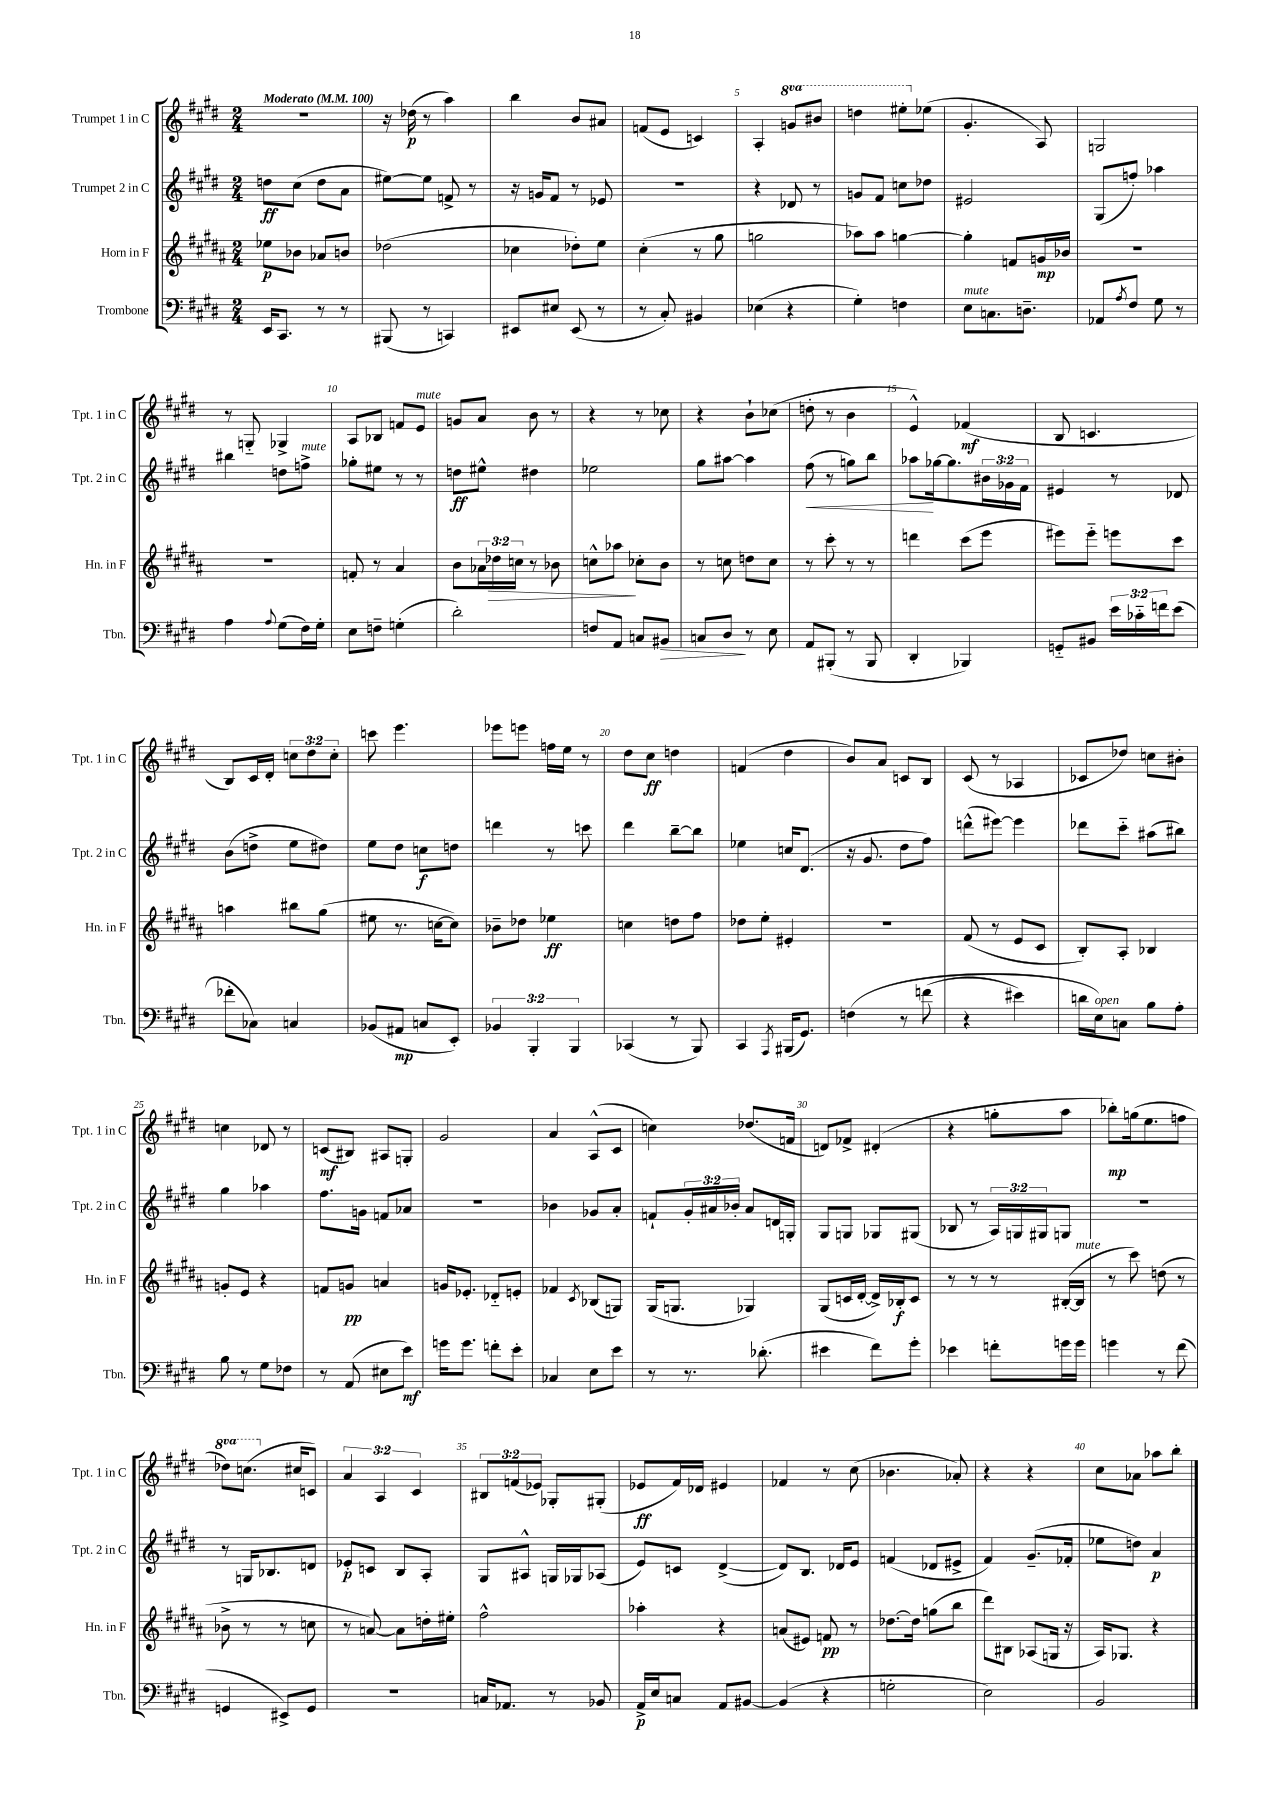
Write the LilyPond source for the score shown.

<<
\new StaffGroup <<
\new Staff = "s0" \with { instrumentName = "Trumpet 1 in C" shortInstrumentName = "Tpt. 1 in C" } {
    \clef treble \key e \major \numericTimeSignature \time 2/4 \override Staff.TupletNumber.text = #tuplet-number::calc-fraction-text \set Staff.ottavationMarkups = #ottavation-simple-ordinals \tempo "Moderato" 4 = 100
    r2 |
    r16 des''16\p( r8 a''4) |
    b''4 b'8 ais'8 |
    f'8( e'8 c'4) |
    a4-. \ottava #1 g''8 bis''8 |
    d'''4 eis'''8-. \ottava #0 ees''8( |
    gis'4.-. a8) |
    g2 |
    r8 g8-_ ges4-> |
    a8 bes8 f'8 e'8^\markup { \italic "mute" } |
    g'8 a'8 b'8 r8 |
    r4 r8 ces''8 |
    r4 b'8-! ces''8( |
    d''8-. r8 b'4 |
    e'4-^) fes'4\mf( |
    b8 c'4. |
    b8) cis'16 dis'16-. \tuplet 3/2 { c''8 dis''8 c''8-. } |
    c'''8 e'''4. |
    ees'''8 e'''8 f''16 e''16 r8 |
    dis''8 cis''8\ff d''4 |
    f'4( dis''4 |
    b'8) a'8 c'8 b8 |
    cis'8( r8 aes4 |
    ces'8 des''8) c''8 bis'8-. |
    c''4 des'8 r8 |
    c'8\mf( bis8) ais8 g8-. |
    gis'2 |
    a'4 a8-^( cis'8 |
    c''4) des''8.( f'16 |
    d'8) fes'8-> dis'4-.( |
    r4 g''8-. a''8 |
    bes''8-.\mp) g''16( e''8. f''8 |
    \ottava #1 des'''8) c'''8.( \ottava #0 cis''!16 c'8) |
    \tuplet 3/2 { a'4 a4 cis'4 } |
    \tuplet 3/2 { bis8 f'8( ees'8) } ges8-. gis8-.( |
    ees'8\ff fis'16) des'16 eis'4 |
    fes'4 r8 cis''8( |
    bes'4. aes'8-.) |
    r4 r4 |
    cis''8 aes'8 aes''8 b''8-. \bar "|." |
}
\new Staff = "s1" \with { instrumentName = "Trumpet 2 in C" shortInstrumentName = "Tpt. 2 in C" } {
    \clef treble \key e \major \numericTimeSignature \time 2/4 \override Staff.TupletNumber.text = #tuplet-number::calc-fraction-text
    d''8\ff cis''8( d''8 a'8 |
    eis''8~) eis''8 f'8-> r8 |
    r16 g'16 fis'8 r8 ees'8 |
    r2 |
    r4 des'8 r8 |
    g'8 fis'8 c''8 des''8 |
    eis'2 |
    gis8( f''8-.) aes''4 |
    bis''4 d''8 f''8->^\markup { \italic "mute" } |
    ges''8-. eis''8 r8 r8 |
    d''8\ff eis''8-^ dis''4 |
    ees''2 |
    gis''8 ais''8~ ais''4 |
    fis''8\<( r8 g''8) b''8 |
    aes''8\! ges''16~ ges''8. \tuplet 3/2 { bis'16 ges'16 fis'16 } |
    eis'4 r8 des'8 |
    b'8( d''8-> e''8 dis''8) |
    e''8 dis''8 c''8\f d''8 |
    d'''4 r8 c'''8 |
    dis'''4 b''8~-- b''8 |
    ees''4 c''16 dis'8.( |
    r16 gis'8. dis''8 fis''8) |
    d'''8-^( eis'''8~) eis'''4 |
    des'''8 cis'''8-_ ais''8( bis''8) |
    gis''4 aes''4 |
    fis''8. g'16 f'8 aes'8 |
    R2 |
    bes'4 ges'8 a'8-. |
    f'8-! \tuplet 3/2 { gis'16-. ais'16 bes'16-. } ais'8 d'16 g16-. |
    gis8 g8 ges8 gis8( |
    bes8 r8 \tuplet 3/2 { a16) g16 gis16 } g8 |
    R2 |
    r8 g16 bes8. d'8 |
    ees'8-.\p c'8 b8 a8-. |
    gis8 ais8-^ g16 ges16 aes8( |
    e'8) c'8 dis'4~->( |
    dis'8) b8. des'16 e'8 |
    f'4( des'8 eis'8-> |
    fis'4) gis'8.--( fes'16-. |
    ees''8 d''8) a'4\p \bar "|." |
}
\new Staff = "s2" \with { instrumentName = "Horn in F" shortInstrumentName = "Hn. in F" } {
    \clef treble \key b \major \numericTimeSignature \time 2/4 \override Staff.TupletNumber.text = #tuplet-number::calc-fraction-text
    ees''8\p bes'8 aes'8 b'8 |
    des''2( |
    ces''4 des''8-.) e''8 |
    cis''4-.( r8 gis''8 |
    g''2 |
    aes''8) aes''8 g''4~ |
    g''4-. f'8 g'16\mp bes'16 |
    R2 |
    R2 |
    f'8-. r8 ais'4 |
    b'8 \tuplet 3/2 { aes'16 des''16\> c''16 } r8 bes'8 |
    c''8-^ aes''8\! ces''8-. b'8 |
    r8 c''8 d''8 c''8 |
    r8 cis'''8-. r8 r8 |
    d'''4 cis'''8( e'''8 |
    eis'''8) eis'''8-_ e'''8 cis'''8 |
    a''4 bis''8 gis''8( |
    eis''8 r8. c''16~ c''8) |
    bes'8-- des''8 ees''4\ff |
    c''4 d''8 fis''8 |
    des''8 e''8-. eis'4-. |
    r2 |
    fis'8( r8 e'8 cis'8 |
    b8-.) ais8-. bes4 |
    g'8-. e'8 r4 |
    f'8 g'8\pp a'4 |
    g'16 ees'8.-. des'8-_ e'8-. |
    fes'4 \acciaccatura { cis'8 } bes8( g8) |
    gis16( g8. ges4) |
    gis8( c'16 dis'16~-. dis'16->) bes16-.\f c'8 |
    r8 r8 r8 bis16~-.( bis16^\markup { \italic "mute" } |
    r8 cis'''8) d''8( r8 |
    bes'8-> r8 r8 c''8 |
    r8 a'8~) a'8 d''16-. eis''16-. |
    fis''2-^ |
    aes''4-. r4 |
    a'8( eis'8) f'8\pp r8 |
    des''8.~ des''16 g''8( b''8 |
    dis'''8) bis8 aes8( g16 r16 |
    ais16) ges8. r4 \bar "|." |
}
\new Staff = "s3" \with { instrumentName = "Trombone" shortInstrumentName = "Tbn." } {
    \clef bass \key e \major \numericTimeSignature \time 2/4 \override Staff.TupletNumber.text = #tuplet-number::calc-fraction-text
    e,16 cis,8. r8 r8 |
    bis,,8( r8 c,4) |
    eis,8 eis8 eis,8( r8 |
    r8 cis8-.) bis,4 |
    ees4( r4 |
    gis4-.) f4 |
    e8^\markup { \italic "mute" } c8. d8.-- |
    aes,8 \acciaccatura { a8 } fis8 gis8 r8 |
    a4 \appoggiatura { a8 } gis8( fis16) gis16-. |
    e8 f8-- g4-.( |
    dis'2-.) |
    f8 a,8 c8 bis,8\> |
    c8 dis8\! r8 e8 |
    a,8 bis,,8-.( r8 bis,,8 |
    dis,4-. bes,,4) |
    g,8-_ bis,8 \tuplet 3/2 { e'16 ces'16-_ f'16 } e'8( |
    fes'8-. ces8) c4 |
    bes,8( ais,8\mp c8 e,8-.) |
    \tuplet 3/2 { bes,4 b,,4-. b,,4 } |
    ces,4( r8 b,,8) |
    cis,4 \acciaccatura { a,,8 } bis,,16( gis,8.) |
    f4\( r8 f'8( |
    r4 eis'4) |
    d'16 e16^\markup { \italic "open" }\) c8 b8 a8-. |
    b8 r8 gis8 fes8 |
    r8 a,8( eis8 e'8\mf) |
    g'16 g'8. f'8-. e'8-. |
    ces4 e8 e'8 |
    r8 r8. des'8.-.( |
    eis'4 fis'8) gis'8-. |
    ees'4 f'8-. g'16 g'16 |
    g'4 r8 fis'8( |
    g,4 eis,8->) g,8 |
    r2 |
    c16 aes,8. r8 bes,8 |
    a,16->\p e16 c8 a,8 bis,8~ |
    bis,4( r4 |
    g2-. |
    e2) |
    b,2 \bar "|." |
}
>>
>>
\layout { \context { \Score \override BarNumber.break-visibility = ##(#f #t #t) barNumberVisibility = #(every-nth-bar-number-visible 5) } }
